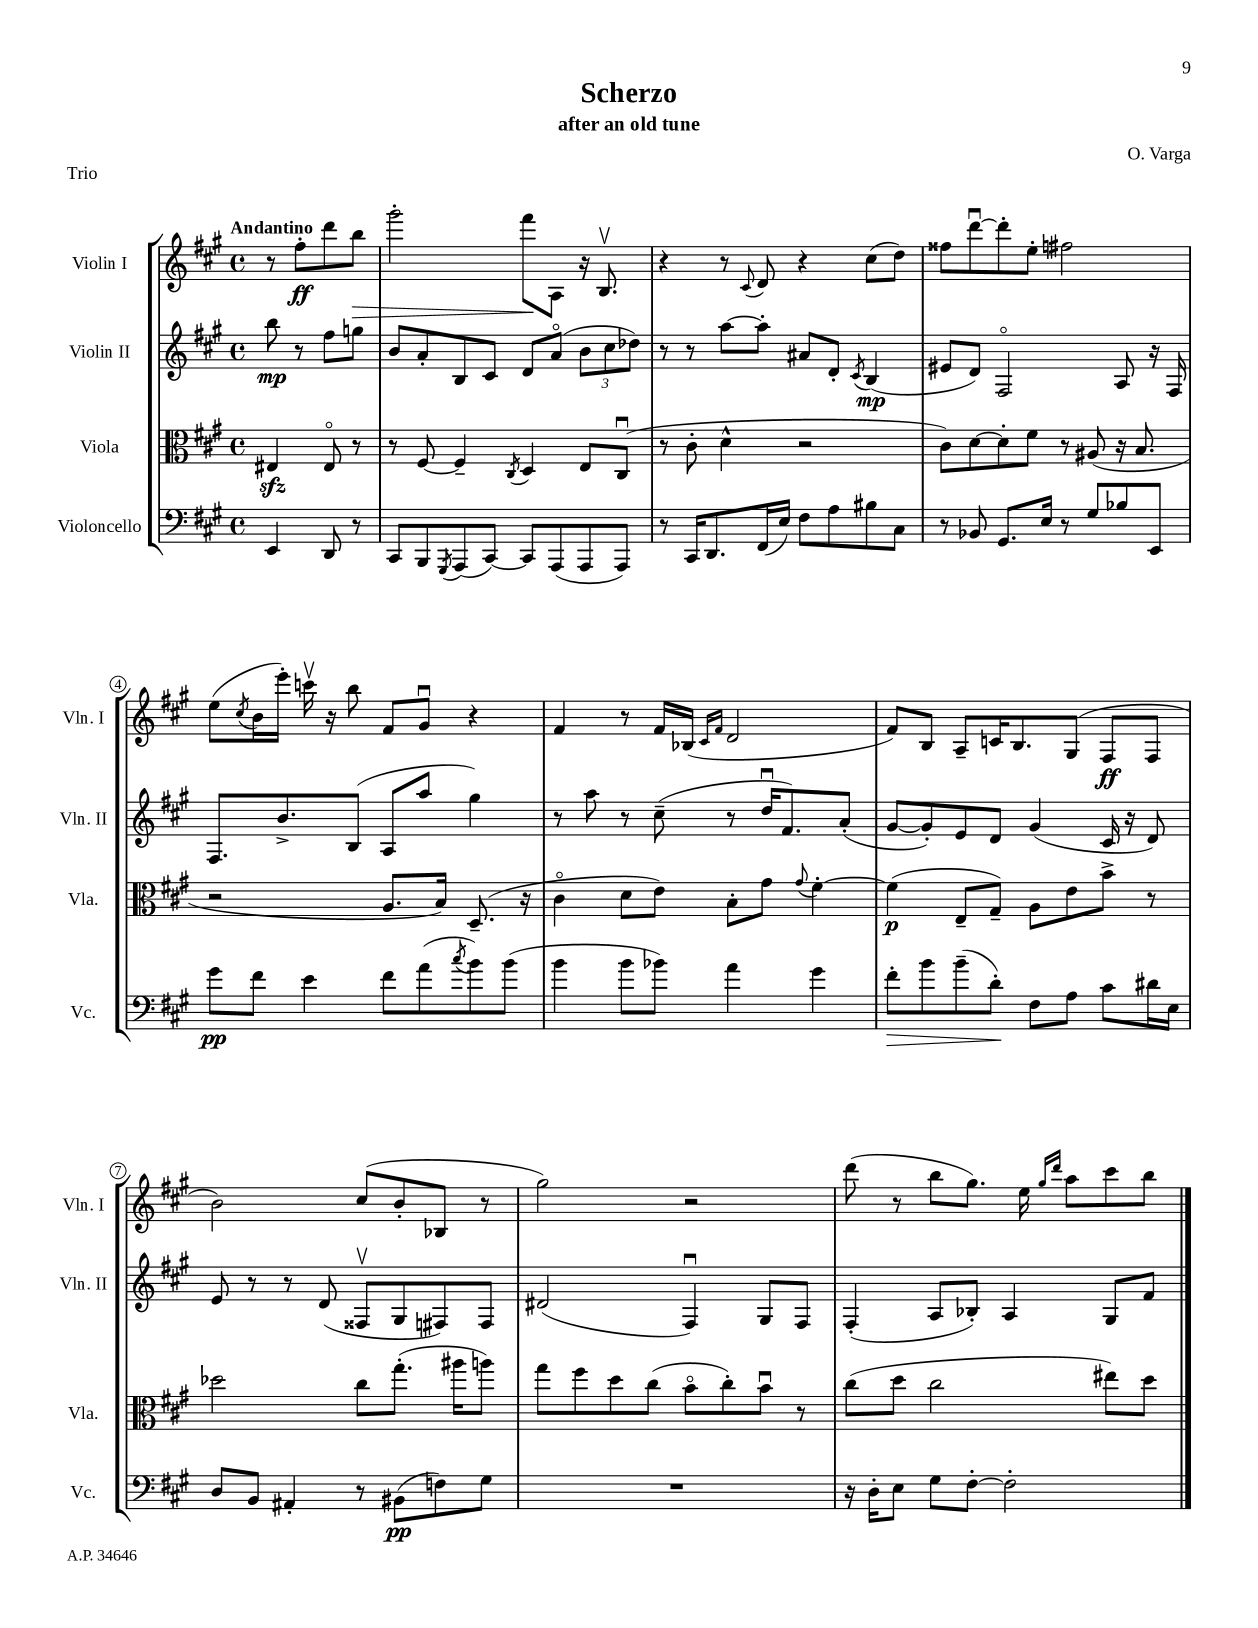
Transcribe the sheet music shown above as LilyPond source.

\header { title = "Scherzo" composer = "O. Varga" subtitle = "after an old tune" piece = "Trio" }
<<
\new StaffGroup <<
\new Staff = "s0" \with { instrumentName = "Violin I" shortInstrumentName = "Vln. I" } {
    \clef treble \key a \major \defaultTimeSignature \time 4/4 \partial 2 \tempo "Andantino"
    r8 fis''8-.\ff d'''8 b''8\> |
    gis'''2-. fis'''8\! a8 r16 b8.\upbow |
    r4 r8 \appoggiatura { cis'8 } d'8 r4 cis''8( d''8) |
    fisis''8 d'''8~\downbow d'''8-. e''8-. fis''2 |
    e''8( \acciaccatura { cis''8 } b'16 e'''16-.) c'''16\upbow r16 b''8 fis'8 gis'8\downbow r4 |
    fis'4 r8 fis'16 bes16( \grace { cis'16 fis'16 } d'2 |
    fis'8) b8 a8-- c'16 b8. gis8( fis8\ff fis8 |
    b'2) cis''8( b'8-. bes8 r8 |
    gis''2) r2 |
    d'''8( r8 b''8 gis''8.) e''16 \grace { gis''16 d'''16 } a''8 cis'''8 b''8 \bar "|." |
}
\new Staff = "s1" \with { instrumentName = "Violin II" shortInstrumentName = "Vln. II" } {
    \clef treble \key a \major \defaultTimeSignature \time 4/4 \partial 2
    b''8\mp r8 fis''8 g''8 |
    b'8 a'8-. b8 cis'8 d'8 a'8\flageolet( \tuplet 3/2 { b'8 cis''8 des''8) } |
    r8 r8 a''8~ a''8-. ais'8 d'8-. \acciaccatura { cis'8 } b4\mp( |
    eis'8 d'8) fis2\flageolet a8 r16 fis16 |
    fis8. b'8.-> b8( a8 a''8 gis''4) |
    r8 a''8 r8 cis''8--( r8 d''16\downbow fis'8.) a'8-.( |
    gis'8~ gis'8-.) e'8 d'8 gis'4( cis'16 r16 d'8) |
    e'8 r8 r8 d'8( fisis8\upbow gis8 fis8) fis8 |
    dis'2( fis4\downbow) gis8 fis8 |
    fis4-.( a8 bes8-.) a4 gis8 fis'8 \bar "|." |
}
\new Staff = "s2" \with { instrumentName = "Viola" shortInstrumentName = "Vla." } {
    \clef alto \key a \major \defaultTimeSignature \time 4/4 \partial 2
    eis4\sfz eis8\flageolet r8 |
    r8 fis8~ fis4-- \acciaccatura { cis8 } d4 e8 cis8\downbow( |
    r8 cis'8-. d'4-^ r2 |
    cis'8) d'8~ d'8-. fis'8 r8 ais8( r16 b8. |
    r2 a8. b16) d8.--( r16 |
    cis'4\flageolet d'8 e'8) b8-. gis'8 \appoggiatura { gis'8 } fis'4~-. |
    fis'4\p( e8-- gis8--) a8 e'8 b'8-> r8 |
    des''2 cis''8 gis''8.-.( ais''16 a''8) |
    gis''8 fis''8 d''8 cis''8( b'8\flageolet cis''8-.) b'8\downbow r8 |
    cis''8( d''8 cis''2 eis''8) d''8 \bar "|." |
}
\new Staff = "s3" \with { instrumentName = "Violoncello" shortInstrumentName = "Vc." } {
    \clef bass \key a \major \defaultTimeSignature \time 4/4 \partial 2
    e,4 d,8 r8 |
    cis,8 b,,8 \acciaccatura { gis,,8 } a,,8( cis,8~) cis,8 a,,8( a,,8 a,,8) |
    r8 cis,16 d,8. fis,16( e16) fis8 a8 bis8 cis8 |
    r8 bes,8 gis,8. e16 r8 gis8 bes8 e,8 |
    gis'8\pp fis'8 e'4 fis'8 a'8( \acciaccatura { cis''8 } b'8) b'8( |
    b'4 b'8 bes'8) a'4 gis'4 |
    fis'8-.\> b'8 b'8--( d'8-.\!) fis8 a8 cis'8 dis'16 e16 |
    d8 b,8 ais,4-. r8 bis,8\pp( f8) gis8 |
    R1 |
    r16 d16-. e8 gis8 fis8~-. fis2-. \bar "|." |
}
>>
>>
\layout { \context { \Score \override BarNumber.stencil = #(make-stencil-circler 0.1 0.3 ly:text-interface::print) } }
